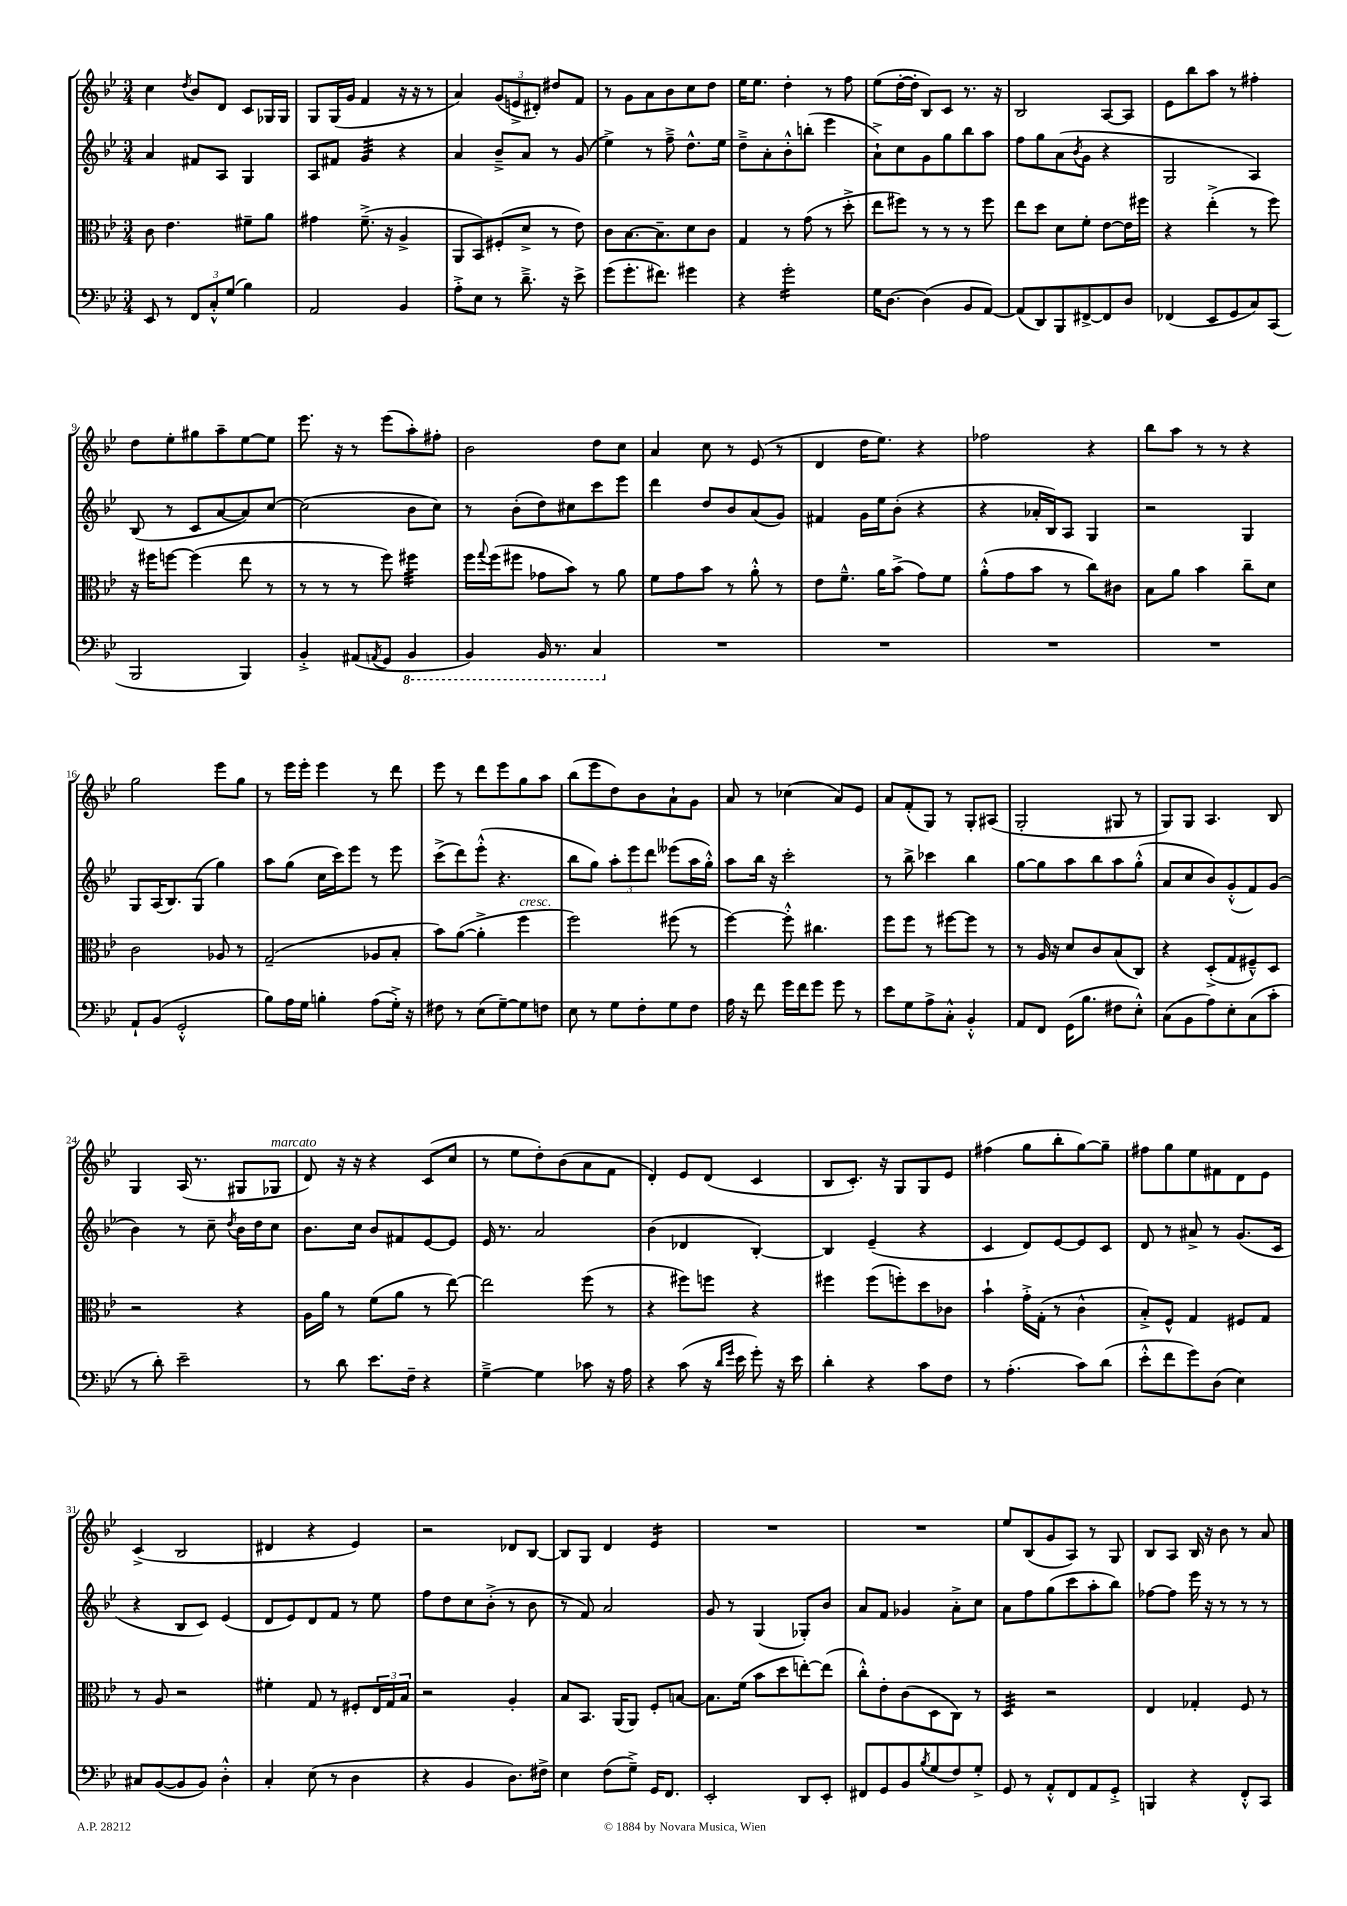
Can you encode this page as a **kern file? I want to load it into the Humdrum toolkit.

**kern	**kern	**kern	**kern
*staff4	*staff3	*staff2	*staff1
*clefF4	*clefC3	*clefG2	*clefG2
*k[b-e-]	*k[b-e-]	*k[b-e-]	*k[b-e-]
*M3/4	*M3/4	*M3/4	*M3/4
8EE-	8c	4a	4cc
8r	4.e-	.	.
.	.	.	8qdd
12FF	.	8f#	8b-
12C'^^	.	.	.
.	.	8A	8d
(12G	.	.	.
4B-)	8f#~	4G	8c
.	8a	.	16G-
.	.	.	16G-
=	=	=	=
2AA	4g#	8A	8G
.	.	8f#	(16G
.	.	.	16g
.	(8.f~^	4g	4f
.	16r	.	.
4BB-	4A^	4r	16r
.	.	.	16r
.	.	.	8r
=	=	=	=
8A'^	8AA	4a	4a)
8E-	8BB-)	.	.
8r	(8F#'	8b-~^	(12g
.	.	.	12e^
8.d~^	8d^	8a	.
.	.	.	12d#')
.	8r	8r	8dd#
16r	.	.	.
8e-^	8e-)	(8g	8f
=	=	=	=
(8g	8c	4ee-^)	8r
8.g'	[8.B-	.	8g
.	.	8r	8a
8.f#)	8.B-~]	.	.
.	.	8ff~^	8b-
4g#	8d	8.dd^^	8cc
.	8c	.	8dd
.	.	16ee-	.
=	=	=	=
4r	4G	8dd~^	16ee-
.	.	.	8.ee-
.	.	8a'	.
2g'	8r	8b-'^^	4dd'
.	(8g	(8bb'	.
.	8r	4eee-	8r
.	8dd'^	.	8ff
=	=	=	=
16G	8ee-	8a`^)	(8ee-
[8.D	.	.	.
.	8ff#)	8cc	[16dd'
.	.	.	16dd']
(4D]	8r	8g	8B-)
.	8r	8gg	8c
8BB-	8r	8bb-	8.r
[8AA)	8ff#	8aa	.
.	.	.	16r
=	=	=	=
(8AA]	8ee-	8ff	2B-
8DD)	8dd	8gg	.
8BBB-	8d	(8a	.
.	.	8qb-	.
[8FF#^	8f'	8g	.
8FF#]	[8e-	4r	[8A
8D	16e-]	.	8A]
.	16ff#	.	.
=	=	=	=
(4FF-	4r	2G	8e-
.	.	.	8bb-
8EE-	(4ee-'^	.	8aa
8GG	.	.	8r
8C)	8r	4A)	4ff#'
(8CC	8ff)	.	.
=	=	=	=
2BBB-	16r	(8B-	8dd
.	16ff#	.	.
.	[8ff	8r	8ee-'
.	(4ff]	8c	8gg#
.	.	[8a	8aa~
4BBB-)	8ee-	8a])	[8ee-
.	8r	[8cc	8ee-]
=	=	=	=
4BB-'^	8r	(2cc]	8.eee-
.	8r	.	.
.	.	.	16r
(8AA#	8r	.	8r
8qAA	.	.	.
8GG	8ff)	.	(8eee-
4BBB-	4ff#	8b-	8aa')
.	.	8cc)	8ff#'
=	=	=	=
4BBB-)	16ff	8r	2b-
.	8qqgg	.	.
.	(16ff	.	.
.	8ff#	(8b-'	.
16BBB-	8g-	8dd)	.
8.r	.	.	.
.	8b-)	8cc#	.
4CC	8r	8ccc	8dd
.	8a	8eee-	8cc
=	=	=	=
2.r	8f	4ddd	4a
.	8g	.	.
.	8b-	8dd	8cc
.	8r	8b-	8r
.	8a'^^	(8a	(8e-
.	8r	8g)	8r
=	=	=	=
2.r	8e-	4f#	4d
.	8.f~^^	.	.
.	.	16g	16dd
.	16a	16ee-	8.ee-)
.	(8b-^	(8b-'	.
.	8g)	4r	4r
.	8f	.	.
=	=	=	=
2.r	(8a'^^	4r	2ff-
.	8g	.	.
.	8b-	16a-'	.
.	.	16B-)	.
.	8r	8A	.
.	8cc)	4G	4r
.	8c#	.	.
=	=	=	=
2.r	8B-	2r	8bb-
.	8a	.	8aa
.	4b-	.	8r
.	.	.	8r
.	8cc~	4G	4r
.	8d	.	.
=	=	=	=
8AA`	2c	8G	2gg
(8BB-	.	(16A	.
.	.	8.B-)	.
2GG'^^	.	.	.
.	.	(8G	.
.	8A-	4gg)	8eee-
.	8r	.	8gg
=	=	=	=
8B-)	(2G~	8aa	8r
16A	.	(8gg	16eee-
16G	.	.	16eee-'
4B'	.	16cc	4eee-
.	.	16ccc)	.
.	.	8eee-	.
(8A	8A-	8r	8r
16G'^)	8B-'	8eee-	8ddd
16r	.	.	.
=	=	=	=
8F#	8b-)	(8ccc^	8eee-
8r	([8a	8ddd)	8r
(8E-	4a'^]	(8eee-'^^	8ddd
[8G~)	.	4.r	8eee-
8G]	4ff	.	8gg
8F	.	.	8aa
=	=	=	=
8E-	2ff)	8bb-	(8bb-
8r	.	8gg)	8eee-
8G	.	12aa'	8dd)
.	.	12eee-	.
8F'	.	.	8b-
.	.	12ddd	.
8G	(8ff#	(8eee--	8a`
8F	8r	16aa	8g
.	.	16gg'^^)	.
=	=	=	=
16A	[4ff)	8aa	8a
16r	.	.	.
8f	.	16bb-	8r
.	.	16r	.
16g	8ff'^^]	2ccc'	(4cc-
16f	.	.	.
8g	4.cc#	.	.
8g	.	.	8a)
8r	.	.	8e-
=	=	=	=
8e-	8ff	8r	8a
8G	8ff	8bb-^	(8f'
8A^	8r	4ccc-	8G)
8C'^^	[8ff#	.	8r
4BB-'^^	8ff#]	4bb-	8G'
.	8r	.	(8A#
=	=	=	=
8AA	8r	[8gg	2G'
8FF	16A	8gg]	.
.	16r	.	.
(16GG	8d	8aa	.
8.B-	.	.	.
.	8c	8bb-	.
8F#	(8B-	8aa	8G#
8E-'^^)	8C)	(8gg'^^	8r
=	=	=	=
(8C	4r	8a	8G)
8BB-	.	8cc	8G
8A)	(8D'^	8b-)	4.A
8E-'	8G	(8g'^^	.
(8C	8F#~^^)	8f)	.
8c'	8D	(8g	8B-
=	=	=	=
8r	2r	4b-)	4G
8d')	.	.	.
2e-~	.	8r	(16A
.	.	.	8.r
.	.	8cc~	.
.	.	8qdd	.
.	4r	16b-	8G#
.	.	16dd	.
.	.	8cc	8G-
=	=	=	=
8r	16A	8.b-	8d)
.	16a	.	.
8d	8r	.	16r
.	.	16cc	16r
8.e-	(8f	8b-	4r
.	8a	8f#	.
16F~	.	.	.
4r	8r	[8e-	(8c
.	[8ee-)	8e-]	8cc
=	=	=	=
[4G~^	2ee-]	16e-	8r
.	.	8.r	.
.	.	.	8ee-
4G]	.	2a	8dd')
.	.	.	(8b-
8c-	(8ff	.	8a
16r	8r	.	8f
16A	.	.	.
=	=	=	=
4r	4r	(4b-	4d')
(8c	8ff#)	4d-	8e-
16r	8ff	.	(8d
16qqd	.	.	.
16qqg	.	.	.
16e-	.	.	.
8g')	4r	[4B-')	4c
16r	.	.	.
16e-	.	.	.
=	=	=	=
4d'	4ff#	4B-]	8B-
.	.	.	8.c')
4r	(8ff#	(4e-~	.
.	.	.	16r
.	8ff')	.	8G
8c	8dd	4r	8G
8F	8c-	.	8e-
=	=	=	=
8r	4b-`	4c	(4ff#
(4.A'	.	.	.
.	16g'^	8d)	8gg
.	(16G'	.	.
.	8r	[8e-	8bb-'
8c)	4c^^	8e-]	[8gg)
(8d	.	8c	8gg~]
=	=	=	=
8e-'^^	8B-'^)	8d	8ff#
8f	8F^^	8r	8gg
8g)	4G	8a#^	8ee-
(8D	.	8r	8f#
4E-)	8F#	(8.g	8d
.	8G	.	8e-
.	.	16c	.
=	=	=	=
8C#	8r	4r	(4c^
([8BB-	8A	.	.
8BB-]	2r	8B-	2B-
8BB-)	.	8c)	.
4D'^^	.	(4e-	.
=	=	=	=
4C'	4f#'	8d	4d#
.	.	8e-)	.
(8E-	8G	8d	4r
8r	8r	8f	.
4D	8F#'	8r	4e-)
.	24E-	8ee-	.
.	24G	.	.
.	24B-	.	.
=	=	=	=
4r	2r	8ff	2r
.	.	8dd	.
4BB-	.	8cc	.
.	.	(8b-'^	.
8.D)	4A'	8r	8d-
.	.	8b-	[8B-
16F#^	.	.	.
=	=	=	=
4E-	8B-	8r	8B-]
.	8.BB-	8f)	8G
(8F	.	2a	4d
.	(16AA	.	.
8G~^)	8AA)	.	.
16GG	8F'	.	4e-
8.FF	.	.	.
.	[8B	.	.
=	=	=	=
2EE-'	8.B]	8g	2.r
.	.	8r	.
.	(16f	.	.
.	8b-	(4G	.
.	8dd	.	.
8DD	[8ee')	8G-')	.
8EE-'	(8ee]	8b-	.
=	=	=	=
8FF#	8cc'^^)	8a	2.r
8GG	8e-'	8f	.
8BB-	(8c	4g-	.
8qB-	.	.	.
(8G	8D	.	.
8F)	8C)	8a'^	.
8G'^	8r	8cc	.
=	=	=	=
8GG	4D	8a	8ee-
8r	.	8ff	(8B-
8AA'^^	2r	(8gg	8g
8FF	.	8ccc	8A)
8AA	.	8aa'	8r
8GG'^	.	8bb-)	8G
=	=	=	=
4BBB	4E-	[8ff-	8B-
.	.	8ff-]	8A
4r	4G-'	16eee-	16B-
.	.	16r	16r
.	.	8r	8b-
8FF'^^	8F	8r	8r
8CC	8r	8r	8a
==	==	==	==
*-	*-	*-	*-
